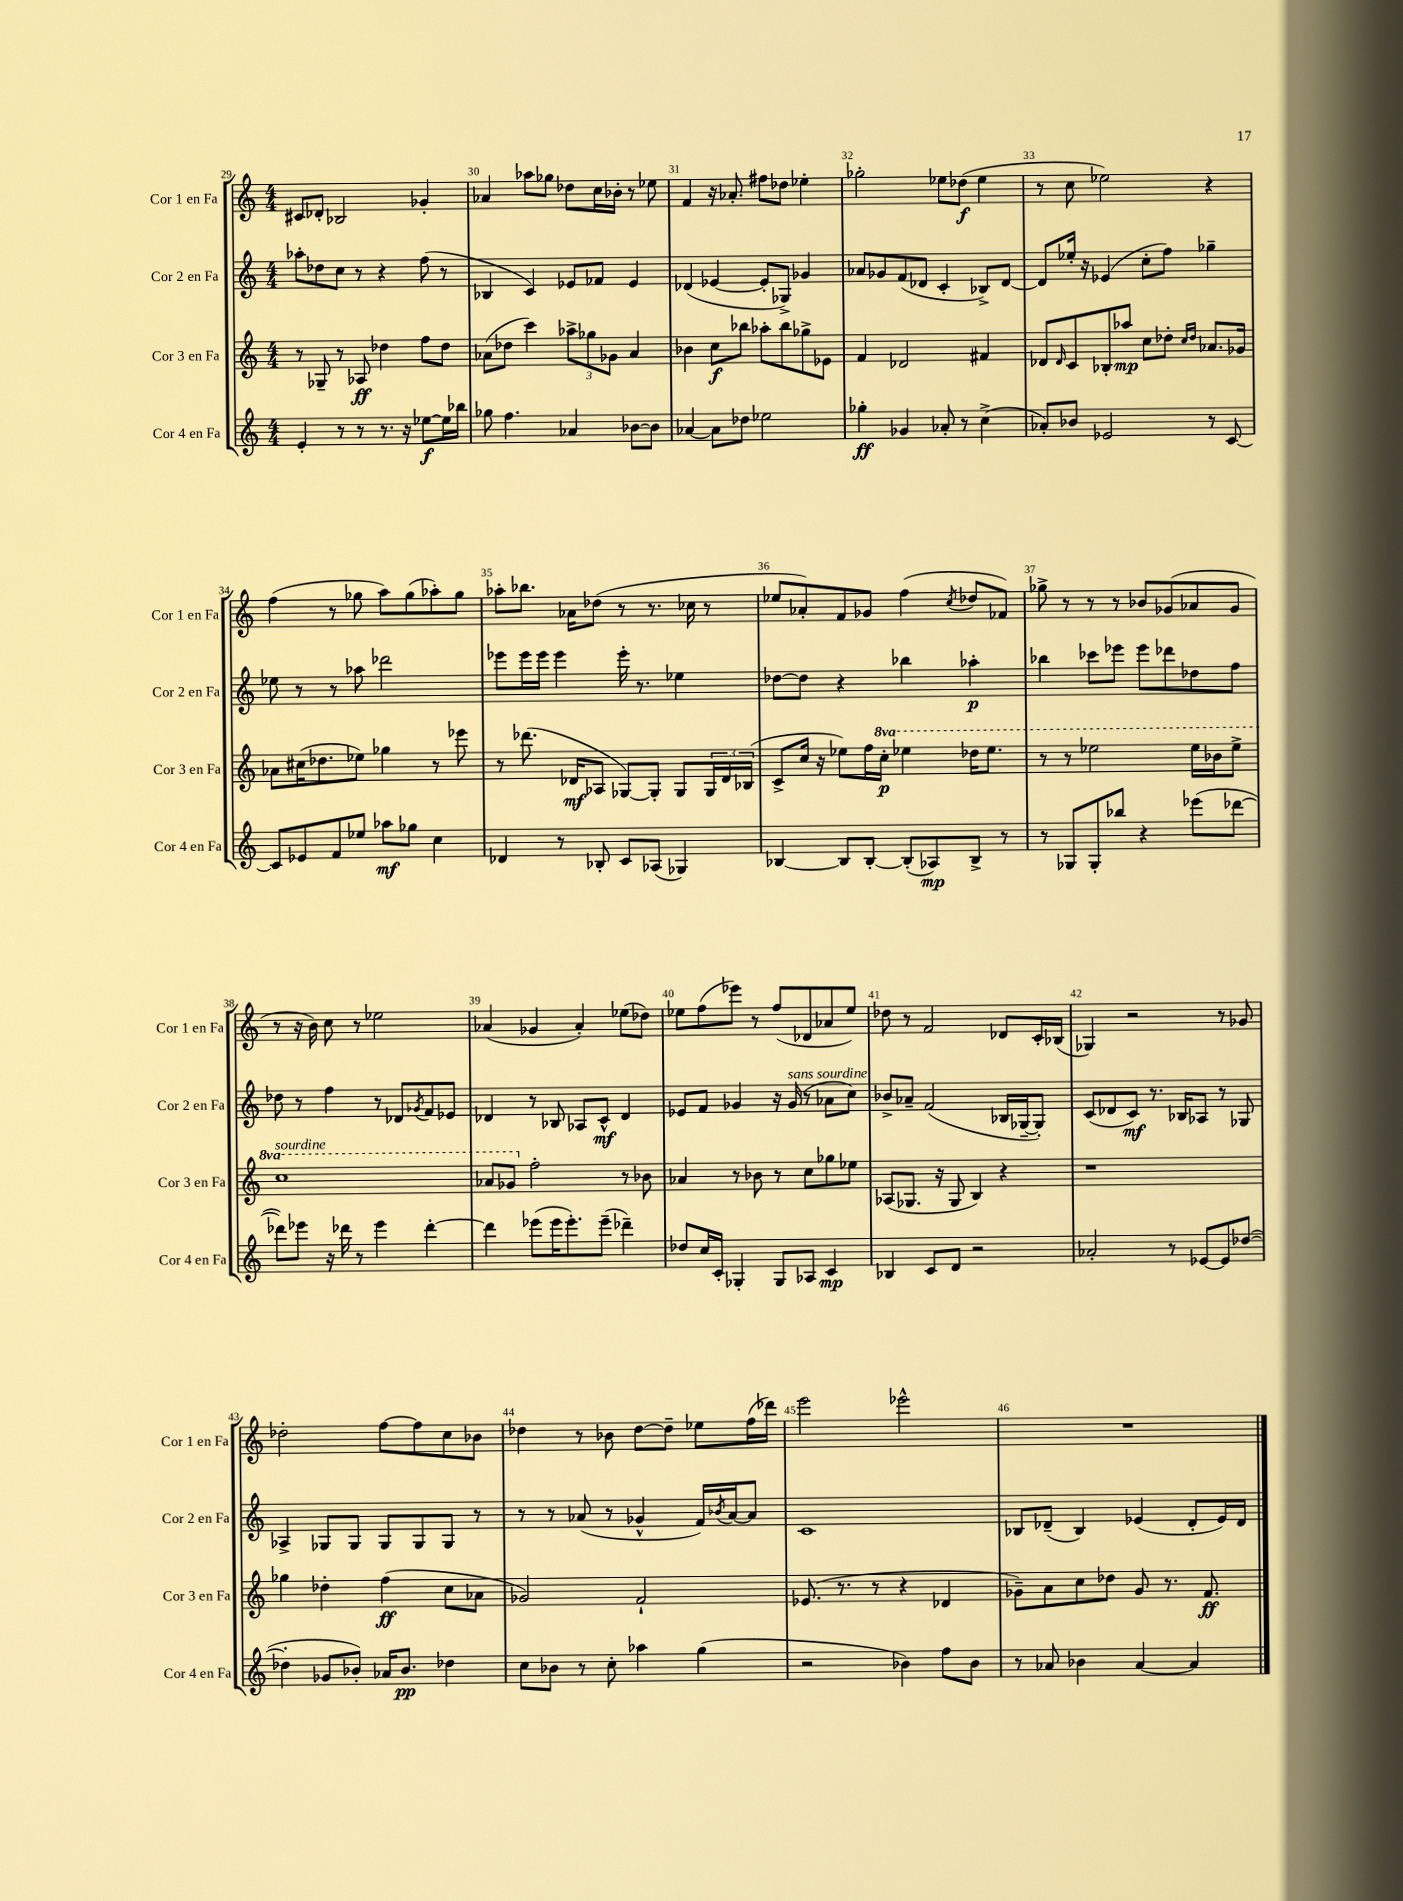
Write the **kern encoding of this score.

**kern	**dynam	**kern	**dynam	**kern	**dynam	**kern	**dynam
*part4	*part4	*part3	*part3	*part2	*part2	*part1	*part1
*staff4	*staff4	*staff3	*staff3	*staff2	*staff2	*staff1	*staff1
*I"Cor 4 en Fa	*	*I"Cor 3 en Fa	*	*I"Cor 2 en Fa	*	*I"Cor 1 en Fa	*
*I'Cor 4 en Fa	*	*I'Cor 3 en Fa	*	*I'Cor 2 en Fa	*	*I'Cor 1 en Fa	*
*clefG2	*	*clefG2	*	*clefG2	*	*clefG2	*
*k[]	*	*k[]	*	*k[]	*	*k[]	*
*M4/4	*	*M4/4	*	*M4/4	*	*M4/4	*
=29	=29	=29	=29	=29	=29	=29	=29
4e'/	.	8r	.	8aa-X'\L	.	8c#X/L	.
.	.	8G-X~/	.	8dd-X\	.	8d-X'/J	.
8r	.	8r	.	8cc\J	.	2B-X/	.
8r	.	8A-X/	ff	8r	.	.	.
8.r	.	4dd-X\	.	4r	.	.	.
16r	.	.	.	.	.	.	.
[8ee-X\L	f	8ff\L	.	(8ff\	.	4g-X'/	.
16ee-\L]	.	8dd-\J	.	8r	.	.	.
16bb-X\JJ	.	.	.	.	.	.	.
=30	=30	=30	=30	=30	=30	=30	=30
8gg-X\	.	(8a-X\L	.	4B-X/	.	4a-X/	.
4.ff\	.	8dd-X\J	.	.	.	.	.
.	.	4ccc\)	.	4c/)	.	8aa-X\L	.
.	.	.	.	.	.	8gg-X\J	.
4a-X/	.	12aa-X^\L	.	8e-X/L	.	8dd-X\L	.
.	.	12gg-X\	.	.	.	.	.
.	.	.	.	8f-X/J	.	16cc\L	.
.	.	12g-X\J	.	.	.	.	.
.	.	.	.	.	.	16b-X'\JJ	.
[8b-X\L	.	4a-/	.	4e-/	.	8r	.
8b-\J]	.	.	.	.	.	8ee-X\	.
=31	=31	=31	=31	=31	=31	=31	=31
[4a-X/	.	4b-X\	.	(4d-X/	.	4f/	.
8a-\L]	.	8cc\L	f	[4e-X/	.	16r	.
.	.	.	.	.	.	8.a-X'/	.
8dd-X\J	.	8bb-X\J	.	.	.	.	.
2ee-X\	.	8aa-X'\L	.	8e-'/L]	.	8ff#X\L	.
.	.	8bb-\	.	8G-X^/J)	.	8dd-X\J	.
.	.	8gg-X^\	.	4g-X/	.	4ee-X'\	.
.	.	8e-X\J	.	.	.	.	.
=32	=32	=32	=32	=32	=32	=32	=32
4gg-X'\	ff	4f/	.	8a-X/L	.	2gg-X'\	.
.	.	.	.	8g-X/	.	.	.
4g-X/	.	2d-X/	.	(8f/	.	.	.
.	.	.	.	8d-X/J	.	.	.
8a-X'/	.	.	.	4c'/	.	8ee-X\L	.
8r	.	.	.	.	.	(8dd-X\J	f
(4cc^\	.	4f#X/	.	8B-X^/L)	.	4ee-\	.
.	.	.	.	[8d-/J	.	.	.
=33	=33	=33	=33	=33	=33	=33	=33
8a-X'/L)	.	8d-X/L	.	8d-/L]	.	8r	.
.	.	16qqd-/	.	.	.	.	.
8b-X/J	.	8c/	.	16ee-X'/Jk	.	8cc\	.
.	.	.	.	16r	.	.	.
2e-X/	.	8B-X'/	.	(4e-X/	.	2ee-X\)	.
.	.	8aa-X/J	mp	.	.	.	.
.	.	8cc\L	.	8cc'\L	.	.	.
.	.	8dd-X'\J	.	8ff\J)	.	.	.
.	.	16qqcc/LL	.	.	.	.	.
.	.	16qqdd-/JJ	.	.	.	.	.
8r	.	8.a-X/L	.	4gg-X~\	.	4r	.
[8c/	.	.	.	.	.	.	.
.	.	16g-X/Jk	.	.	.	.	.
!!LO:LB:g=z
=34	=34	=34	=34	=34	=34	=34	=34
8c/L]	.	8a-X\L	.	8ee-X\	.	(4ff\	.
8e-X/	.	(16cc#X\K	.	8r	.	.	.
.	.	8.dd-X\	.	.	.	.	.
8f/	.	.	.	8r	.	8r	.
8ee-X/J	.	8ee-X\J)	.	8aa-X\	.	8gg-X\	.
8aa-X\L	mf	4gg-X\	.	2ddd-X\	.	8aa\L)	.
8gg-X\J	.	.	.	.	.	(8gg-\	.
4cc\	.	8r	.	.	.	8aa-X'\)	.
.	.	8eee-X\	.	.	.	8gg-\J	.
=35	=35	=35	=35	=35	=35	=35	=35
4d-X/	.	8r	.	8eee-X\L	.	8aa-X'\L	.
.	.	(8.ddd-X\	.	16eee-\L	.	8.bb-X\J	.
.	.	.	.	16eee-\JJ	.	.	.
8r	.	.	.	4eee-\	.	.	.
.	.	16d-X/KL	mf	.	.	16a-X\KL	.
8B-X'/	.	8A-X/J	.	.	.	(8dd-X\J	.
8c/L	.	[8G-X/L)	.	16eee-'\	.	8r	.
.	.	.	.	8.r	.	.	.
(8A-X/J	.	8G-'/J]	.	.	.	8.r	.
4G-X/)	.	8G-/L	.	4ee-X\	.	.	.
.	.	.	.	.	.	16cc-X\	.
.	.	24G-/L	.	.	.	8r	.
.	.	24d-/	.	.	.	.	.
.	.	(24B-X/JJ	.	.	.	.	.
=36	=36	=36	=36	=36	=36	=36	=36
[4B-X/	.	8c^/L	.	[8dd-X\L	.	8ee-X/L	.
.	.	16cc/Jk	.	8dd-\J]	.	8a-X'/)	.
.	.	16r	.	.	.	.	.
8B-/L]	.	8ee-X\L)	.	4r	.	8f/	.
[8B-'/J	.	16ff\L	.	.	.	8g-X/J	.
*	*	*8va	*	*	*	*	*
.	.	16ccc'\JJ	p	.	.	.	.
(8B-'/L]	.	4eee-X\	.	4bb-X\	.	(4ff\	.
8A-X/)	mp	.	.	.	.	.	.
.	.	.	.	.	.	8qcc/	.
8B-^/J	.	16ddd-X\KL	.	4aa-X'\	p	8dd-X/L	.
.	.	8.eee-\J	.	.	.	.	.
8r	.	.	.	.	.	8f-X/J)	.
=37	=37	=37	=37	=37	=37	=37	=37
8r	.	8r	.	4bb-X\	.	8gg-X^\	.
8G-X/L	.	8r	.	.	.	8r	.
8G-'/	.	2eee-X\	.	8ccc-X\L	.	8r	.
8bb-X/J	.	.	.	8eee-X\J	.	8r	.
4r	.	.	.	8eee-\L	.	8b-X/L	.
.	.	.	.	8ddd-X\	.	(8g-X/	.
(8eee-X\L	.	16eee-\LL	.	8dd-X\	.	8a-X/	.
.	.	16bb-X\J	.	.	.	.	.
[8ddd-X\J	.	8eee-^\J	.	8ff\J	.	8g-/J	.
!!LO:LB:g=z
=38	=38	=38	=38	=38	=38	=38	=38
!	!	!LO:TX:a:i:t=sourdine	!	!	!	!	!
8ddd-X\L])	.	1ccc	.	8dd-X\	.	8r	.
8eee-X\J	.	.	.	8r	.	16r	.
.	.	.	.	.	.	16b\)	.
16r	.	.	.	4ff\	.	8cc\	.
16ddd-X\	.	.	.	.	.	.	.
8r	.	.	.	.	.	8r	.
4eee-\	.	.	.	8r	.	2ee-X\	.
.	.	.	.	8d-X/L	.	.	.
.	.	.	.	8qg-X/	.	.	.
[4ddd-'\	.	.	.	8f/	.	.	.
.	.	.	.	8e-X/J	.	.	.
=39	=39	=39	=39	=39	=39	=39	=39
4ddd-\]	.	8aa-X/L	.	4d-X/	.	(4a-X/	.
.	.	8gg-X/J	.	.	.	.	.
*	*	*X8va	*	*	*	*	*
(8eee-X\L	.	2ff'\	.	8r	.	4g-X/	.
16eee-\K	.	.	.	8B-X/	.	.	.
8.eee-'\)	.	.	.	.	.	.	.
.	.	.	.	8A-X/L	.	4a-'/)	.
(8eee-~\J	.	.	.	8c^^/J	mf	.	.
4ddd-X~\)	.	8r	.	4d-/	.	(8ee-X\L	.
.	.	8b-X\	.	.	.	8dd-X\J)	.
=40	=40	=40	=40	=40	=40	=40	=40
8dd-X/L	.	4a-X/	.	8e-X/L	.	8ee-X\L	.
16cc/L	.	.	.	8f/J	.	(8ff\	.
16c'/JJ	.	.	.	.	.	.	.
4G-X'/	.	8r	.	4g-X/	.	8eee-X\J)	.
.	.	8b-X\	.	.	.	8r	.
8G-/L	.	8r	.	16r	.	(8ff/L	.
!	!	!	!	!LO:TX:a:i:t=sans sourdine	!	!	!
.	.	.	.	(16g-/	.	.	.
8A-X/J	.	8cc\L	.	8r	.	8d-X/	.
4c/	mp	8gg-X\	.	8a-X\L	.	8a-X/	.
.	.	8ee-X\J	.	8cc\J)	.	8ee-/J)	.
=41	=41	=41	=41	=41	=41	=41	=41
4B-X/	.	(8A-X/L	.	8b-X^/L	.	8dd-X\	.
.	.	8.G-X/J	.	8a-X~/J	.	8r	.
8c/L	.	.	.	(2f/	.	2f/	.
.	.	16r	.	.	.	.	.
8d/J	.	8G-/	.	.	.	.	.
2r	.	4B/)	.	.	.	.	.
.	.	4r	.	16B-X/LL	.	8d-X/L	.
.	.	.	.	[16G-X~/J	.	.	.
.	.	.	.	8G-'/J])	.	16c'/L	.
.	.	.	.	.	.	(16B-X/JJ	.
=42	=42	=42	=42	=42	=42	=42	=42
2a-X'/	.	1r	.	(8c/L	.	4G-X/)	.
.	.	.	.	8d-X/	.	.	.
.	.	.	.	8c/J)	mf	2r	.
.	.	.	.	8.r	.	.	.
8r	.	.	.	.	.	.	.
.	.	.	.	16B-X/KL	.	.	.
[8e-X/L	.	.	.	8A-X/J	.	.	.
8e-/]	.	.	.	8r	.	8r	.
([8dd-X/J	.	.	.	8G-X/	.	8g-X/	.
!!LO:LB:g=z
=43	=43	=43	=43	=43	=43	=43	=43
4dd-X'\]	.	4gg-X\	.	4A-X^/	.	2dd-X'\	.
8g-X/L	.	4dd-X'\	.	8G-X/L	.	.	.
8b-X'/J)	.	.	.	8G-/J	.	.	.
16a-X/KL	.	(4ff\	ff	8G-/L	.	[8ff\L	.
8.b-/J	pp	.	.	.	.	.	.
.	.	.	.	8G-/	.	8ff\]	.
4dd-X\	.	8cc\L	.	8G-/J	.	8cc\	.
.	.	8a-X\J	.	8r	.	8b-X\J	.
=44	=44	=44	=44	=44	=44	=44	=44
8cc\L	.	2g-X/)	.	8r	.	4dd-X\	.
8b-X\J	.	.	.	8r	.	.	.
8r	.	.	.	(8a-X/	.	8r	.
8cc'\	.	.	.	8r	.	8b-X\	.
4aa-X\	.	2f`/	.	4g-X^^/	.	[8dd-\L	.
.	.	.	.	.	.	8dd-~\J]	.
(4gg\	.	.	.	16f/LL)	.	8ee-X\L	.
.	.	.	.	8qb-X/	.	.	.
.	.	.	.	[16a-/J	.	.	.
.	.	.	.	8a-/J]	.	(16ff\L	.
.	.	.	.	.	.	16ddd-X\JJ)	.
=45	=45	=45	=45	=45	=45	=45	=45
2r	.	(8.e-X/	.	1c	.	2eee\	.
.	.	8.r	.	.	.	.	.
.	.	8r	.	.	.	.	.
4b-X\)	.	4r	.	.	.	2eee-X^^\	.
8ff\L	.	4d-X/	.	.	.	.	.
8b-\J	.	.	.	.	.	.	.
=46	=46	=46	=46	=46	=46	=46	=46
8r	.	8g-X~\L)	.	8B-X/L	.	1r	.
8a-X/	.	8a\	.	(8d-X~/J	.	.	.
4b-X\	.	8cc\	.	4B-/)	.	.	.
.	.	8dd-X\J	.	.	.	.	.
[4a-/	.	8g-/	.	(4e-X/	.	.	.
.	.	8.r	.	.	.	.	.
4a-/]	.	.	.	8d-'/L	.	.	.
.	.	8.f/	ff	.	.	.	.
.	.	.	.	16e-/L)	.	.	.
.	.	.	.	16d-/JJ	.	.	.
==	==	==	==	==	==	==	==
*-	*-	*-	*-	*-	*-	*-	*-
